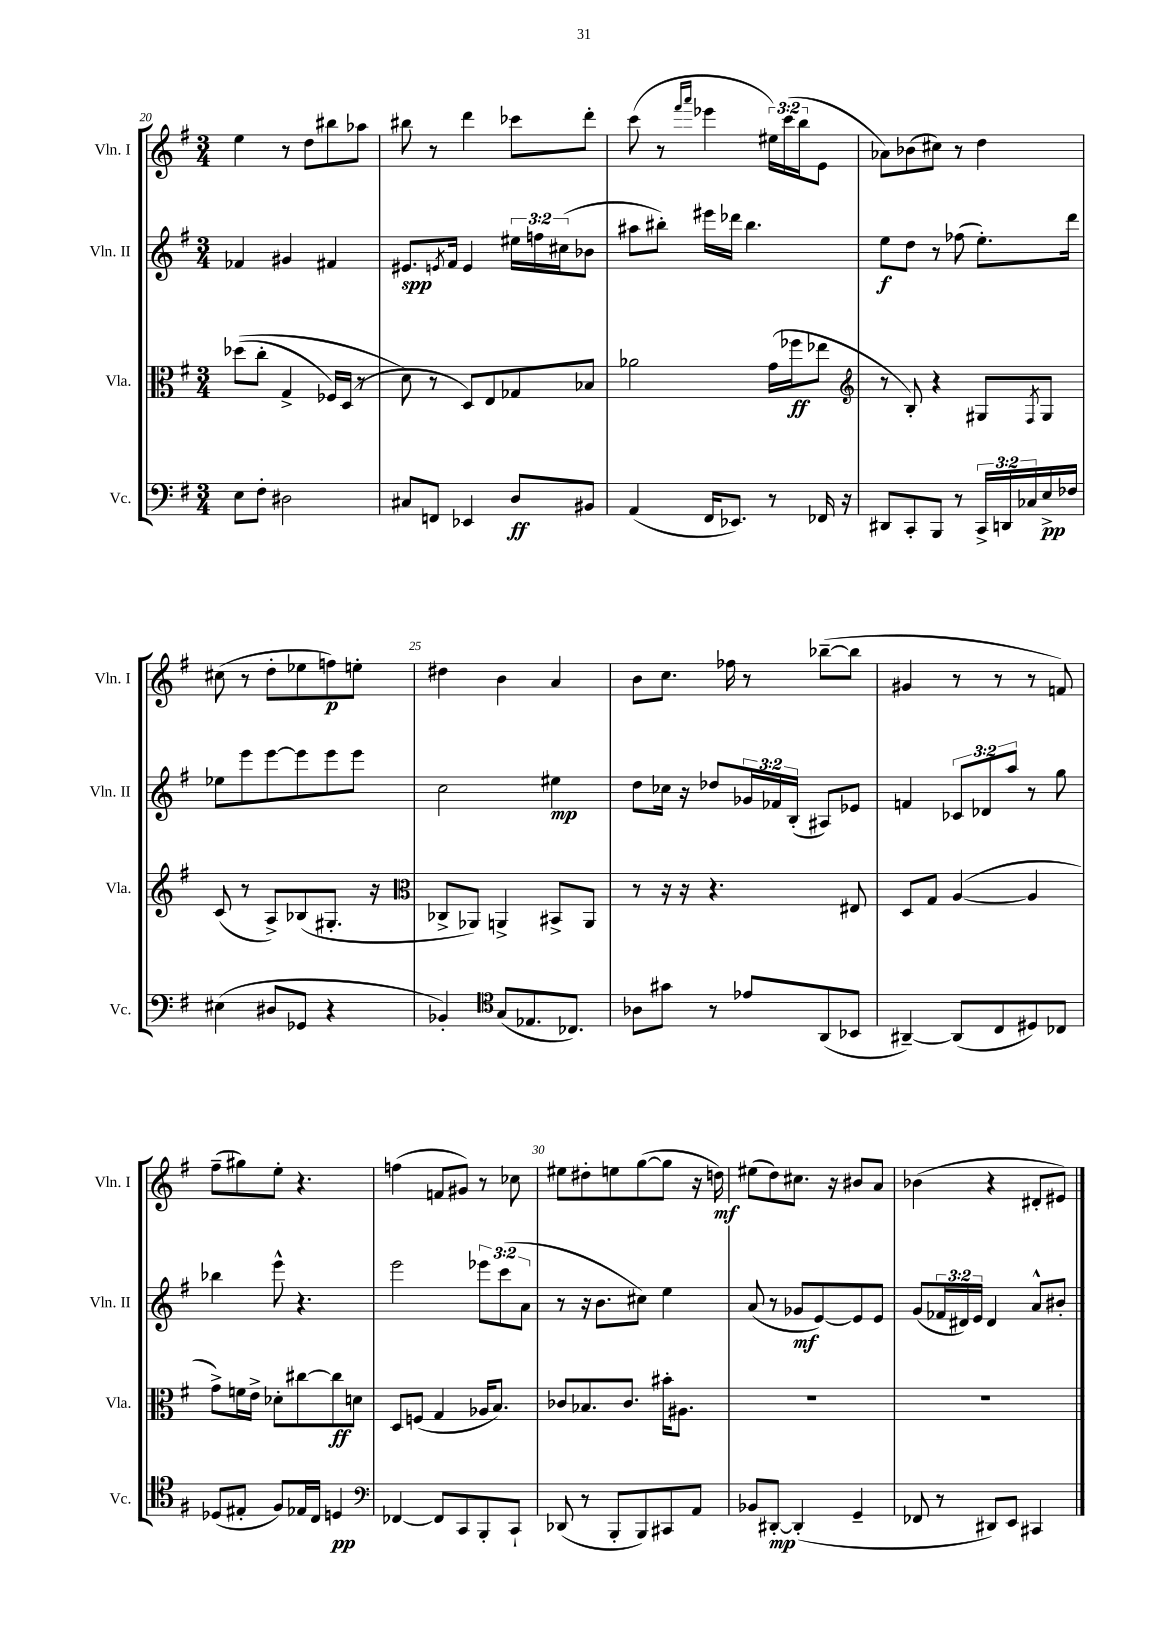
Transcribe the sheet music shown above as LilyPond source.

<<
\new StaffGroup <<
\new Staff = "s0" \with { instrumentName = "Vln. I" shortInstrumentName = "Vln. I" } {
    \clef treble \key g \major \numericTimeSignature \time 3/4 \override Staff.TupletNumber.text = #tuplet-number::calc-fraction-text
    e''4 r8 d''8 bis''8 aes''8 |
    bis''8 r8 d'''4 ces'''8 d'''8-. |
    c'''8( r8 \grace { fis'''16 a'''16 } ees'''4 \tuplet 3/2 { eis''16) c'''16( b''16 } e'8 |
    aes'8) bes'8( cis''8) r8 d''4 |
    cis''8( r8 d''8-. ees''8 f''8\p) e''8-. |
    dis''4 b'4 a'4 |
    b'8 c''8. fes''16 r8 bes''8~--( bes''8 |
    gis'4 r8 r8 r8 f'8) |
    fis''8--( gis''8) e''8-. r4. |
    f''4( f'8 gis'8) r8 ces''8 |
    eis''8 dis''8-. e''8 g''8~( g''8 r16 d''16\mf) |
    eis''8( d''8) cis''8. r16 bis'8 a'8 |
    bes'4( r4 dis'8-. eis'8) \bar "|." |
}
\new Staff = "s1" \with { instrumentName = "Vln. II" shortInstrumentName = "Vln. II" } {
    \clef treble \key g \major \numericTimeSignature \time 3/4 \override Staff.TupletNumber.text = #tuplet-number::calc-fraction-text
    fes'4 gis'4 fis'4 |
    eis'8.\spp \acciaccatura { e'8 } fis'16 e'4 \tuplet 3/2 { eis''16 f''16 cis''16( } bes'8 |
    ais''8 bis''8-.) eis'''16 des'''16 bis''4. |
    e''8\f d''8 r8 fes''8( e''8.-.) d'''16 |
    ees''8 e'''8 e'''8~ e'''8 e'''8 e'''8 |
    c''2 eis''4\mp |
    d''8 ces''16 r16 des''8 \tuplet 3/2 { ges'16 fes'16 b16-.( } ais8) ees'8 |
    f'4 \tuplet 3/2 { ces'8 des'8 a''8 } r8 g''8 |
    bes''4 e'''8-^ r4. |
    e'''2 \tuplet 3/2 { ees'''8 c'''8( a'8 } |
    r8 r16 b'8. cis''8) e''4 |
    a'8( r8 ges'8\mf e'8~) e'8 e'8 |
    g'8( \tuplet 3/2 { fes'16 dis'16) e'16 } dis'4 a'8-^ bis'8-. \bar "|." |
}
\new Staff = "s2" \with { instrumentName = "Vla." shortInstrumentName = "Vla." } {
    \clef alto \key g \major \numericTimeSignature \time 3/4
    des''8(\( c''8-. g4-> fes16) d16( r8 |
    d'8\) r8 d8) e8 ges8 bes8 |
    aes'2 g'16( fes''16\ff ees''8 |
    \clef treble r8 b8-.) r4 gis8 \acciaccatura { fis8 } gis8 |
    c'8( r8 a8->) bes8( gis8.-. r16 |
    \clef alto ces8-> aes,8) a,4-> bis,8-> a,8 |
    r8 r16 r16 r4. eis8 |
    d8 g8 a4~( a4 |
    g'8->) f'16 e'16-> des'8-. cis''8~ cis''8\ff d'8 |
    d8 f8( g4 aes16 b8.) |
    ces'8 bes8. ces'8. bis'16-. ais8. |
    R2. |
    R2. \bar "|." |
}
\new Staff = "s3" \with { instrumentName = "Vc." shortInstrumentName = "Vc." } {
    \clef bass \key g \major \numericTimeSignature \time 3/4 \override Staff.TupletNumber.text = #tuplet-number::calc-fraction-text
    e8 fis8-. dis2 |
    cis8 f,8 ees,4 d8\ff bis,8 |
    a,4( fis,16 ees,8.) r8 fes,16 r16 |
    dis,8 c,8-. b,,8 r8 \tuplet 3/2 { c,16-> d,16 ces16 } e16->\pp fes16 |
    eis4( dis8 ges,8 r4 |
    bes,4-.) \clef tenor g8( ees8. ces8.) |
    aes8 gis'8 r8 ees'8 a,8( bes,8 |
    ais,4~--) ais,8( c8 dis8) ces8 |
    des8( eis8-. fis8) ees16 c16 d4\pp |
    \clef bass fes,4~ fes,8 c,8 b,,8-. c,8-! |
    des,8( r8 b,,8-. b,,8) cis,8 a,8 |
    bes,8 dis,8~-.\mp dis,4-.( g,4-- |
    fes,8 r8 dis,8) e,8 cis,4 \bar "|." |
}
>>
>>
\layout { \context { \Score currentBarNumber = #20 \override BarNumber.break-visibility = ##(#f #t #t) barNumberVisibility = #(every-nth-bar-number-visible 5) } }
